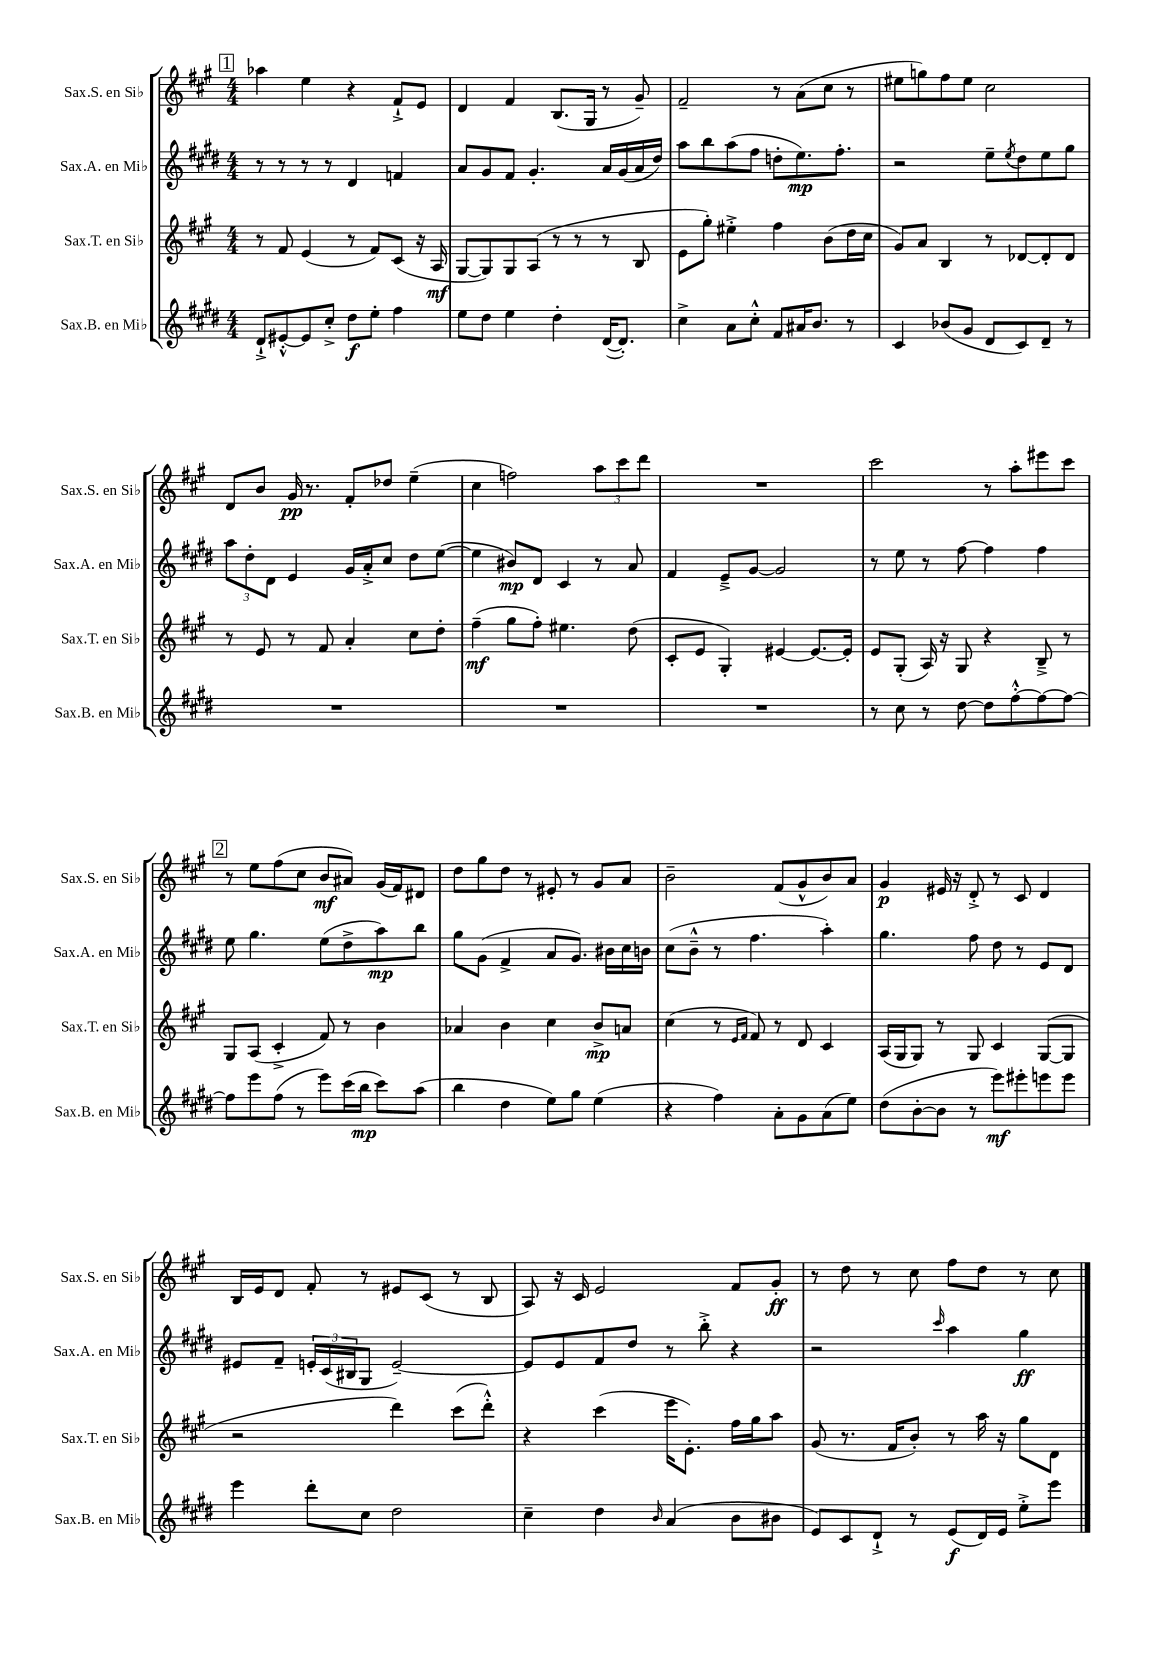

**kern	**dynam	**kern	**dynam	**kern	**dynam	**kern	**dynam
*part4	*part4	*part3	*part3	*part2	*part2	*part1	*part1
*staff4	*staff4	*staff3	*staff3	*staff2	*staff2	*staff1	*staff1
*I"Sax.B. en Mi♭	*	*I"Sax.T. en Si♭	*	*I"Sax.A. en Mi♭	*	*I"Sax.S. en Si♭	*
*I'Sax.B. en Mi♭	*	*I'Sax.T. en Si♭	*	*I'Sax.A. en Mi♭	*	*I'Sax.S. en Si♭	*
*clefG2	*	*clefG2	*	*clefG2	*	*clefG2	*
*k[f#c#g#d#]	*	*k[f#c#g#]	*	*k[f#c#g#d#]	*	*k[f#c#g#]	*
*M4/4	*	*M4/4	*	*M4/4	*	*M4/4	*
!!LO:REH:place=s1:t=1
=70	=70	=70	=70	=70	=70	=70	=70
8d#`^/L	.	8r	.	8r	.	4aa-X\	.
[8e#X'^^/	.	8f#/	.	8r	.	.	.
8e#/]	.	(4e/	.	8r	.	4ee\	.
8cc#'^/J	.	.	.	8r	.	.	.
8dd#\L	f	8r	.	4d#/	.	4r	.
8ee'\J	.	8f#/L)	.	.	.	.	.
4ff#\	.	(8c#/J	.	4fn/	.	8f#`^/L	.
.	.	16r	.	.	.	8e/J	.
.	.	16A/	mf	.	.	.	.
=71	=71	=71	=71	=71	=71	=71	=71
8ee\L	.	[8G#/L	.	8a/L	.	4d/	.
8dd#\J	.	8G#/])	.	8g#/	.	.	.
4ee\	.	8G#/	.	8f#/J	.	4f#/	.
.	.	(8A/J	.	4.g#'/	.	.	.
4dd#'\	.	8r	.	.	.	(8.B/L	.
.	.	8r	.	.	.	.	.
.	.	.	.	.	.	16G#/Jk	.
([16d#/KL	.	8r	.	16a/LL	.	8r	.
8.d#'/J])	.	.	.	(16g#/	.	.	.
.	.	8B/	.	16a/	.	8g#~/)	.
.	.	.	.	16dd#/JJ)	.	.	.
=72	=72	=72	=72	=72	=72	=72	=72
4cc#^\	.	8e\L	.	8aa\L	.	2f#~/	.
.	.	8gg#'\J)	.	8bb\	.	.	.
8a\L	.	4ee#X'^\	.	(8aa\	.	.	.
8cc#'^^\J	.	.	.	8ff#\J	.	.	.
8f#/L	.	4ff#\	.	8ddn'\L	.	8r	.
16a#X/K	.	.	.	8.ee\)	mp	(8a\L	.
8.b/J	.	.	.	.	.	.	.
.	.	(8b\L	.	.	.	8cc#\J	.
.	.	.	.	8.ff#'\J	.	.	.
8r	.	16dd\L	.	.	.	8r	.
.	.	16cc#\JJ	.	.	.	.	.
=73	=73	=73	=73	=73	=73	=73	=73
4c#/	.	8g#/L)	.	2r	.	8ee#X\L	.
.	.	8a/J	.	.	.	8ggn\)	.
(8b-X/L	.	4B/	.	.	.	8ff#\	.
8g#/J	.	.	.	.	.	8ee#\J	.
8d#/L	.	8r	.	8ee~\L	.	2cc#\	.
.	.	.	.	8qee/	.	.	.
8c#/)	.	[8d-X/L	.	8dd#\	.	.	.
8d#~/J	.	8d-'/]	.	8ee\	.	.	.
8r	.	8d-/J	.	8gg#\J	.	.	.
!!LO:LB:g=z
=74	=74	=74	=74	=74	=74	=74	=74
1r	.	8r	.	12aa\L	.	8d/L	.
.	.	.	.	12dd#'\	.	.	.
.	.	8e/	.	.	.	8b/J	.
.	.	.	.	12d#\J	.	.	.
.	.	8r	.	4e/	.	16g#/	pp
.	.	.	.	.	.	8.r	.
.	.	8f#/	.	.	.	.	.
.	.	4a'/	.	16g#/LL	.	8f#'/L	.
.	.	.	.	16a'^/J	.	.	.
.	.	.	.	8cc#/J	.	8dd-X/J	.
.	.	8cc#\L	.	8dd#\L	.	(4ee~\	.
.	.	8dd'\J	.	([8ee\J	.	.	.
=75	=75	=75	=75	=75	=75	=75	=75
1r	.	(4ff#~\	mf	4ee\]	.	4cc#\	.
.	.	8gg#\L	.	8b#X/L)	mp	2ffn\)	.
.	.	8ff#'\J)	.	8d#/J	.	.	.
.	.	4.ee#X\	.	4c#/	.	.	.
.	.	.	.	8r	.	12aa\L	.
.	.	.	.	.	.	12ccc#\	.
.	.	(8dd\	.	8a/	.	.	.
.	.	.	.	.	.	12ddd\J	.
=76	=76	=76	=76	=76	=76	=76	=76
1r	.	8c#'/L	.	4f#/	.	1r	.
.	.	8e/J	.	.	.	.	.
.	.	4G#'/)	.	8e~^/L	.	.	.
.	.	.	.	[8g#/J	.	.	.
.	.	[4e#X/	.	2g#/]	.	.	.
.	.	8.e#/L_	.	.	.	.	.
.	.	16e#'/Jk]	.	.	.	.	.
=77	=77	=77	=77	=77	=77	=77	=77
8r	.	8e/L	.	8r	.	2ccc#\	.
8cc#\	.	(8G#'/J	.	8ee\	.	.	.
8r	.	16A/)	.	8r	.	.	.
.	.	16r	.	.	.	.	.
[8dd#\	.	8G#/	.	[8ff#\	.	.	.
8dd#\L]	.	4r	.	4ff#\]	.	8r	.
[8ff#'^^\	.	.	.	.	.	8aa'\L	.
8ff#\_	.	8B~^/	.	4ff#\	.	8eee#X\	.
8ff#\J_	.	8r	.	.	.	8ccc#\J	.
!!LO:LB:g=z
!!LO:REH:place=s1:t=2
=78	=78	=78	=78	=78	=78	=78	=78
8ff#\L]	.	8G#/L	.	8ee\	.	8r	.
8eee\	.	(8A/J	.	4.gg#\	.	8ee\L	.
(8ff#\J	.	4c#'^/	.	.	.	(8ff#\	.
8r	.	.	.	.	.	8cc#\J	.
8eee\L)	.	8f#/)	.	(8ee\L	.	8b/L	mf
(16ccc#\L	.	8r	.	8dd#^\	.	8a#X/J)	.
16bb\JJ	mp	.	.	.	.	.	.
8ccc#\L)	.	4b\	.	8aa\)	mp	(16g#/LL	.
.	.	.	.	.	.	16f#/J)	.
(8aa\J	.	.	.	8bb\J	.	8d#X/J	.
=79	=79	=79	=79	=79	=79	=79	=79
4bb\	.	4a-X/	.	8gg#\L	.	8dd\L	.
.	.	.	.	(8g#\J	.	8gg#\	.
4dd#\	.	4b\	.	4f#^/	.	8dd\J	.
.	.	.	.	.	.	8r	.
8ee\L)	.	4cc#\	.	8a/L	.	8e#X'/	.
8gg#\J	.	.	.	8.g#/J)	.	8r	.
(4ee\	.	8b^/L	mp	.	.	8g#/L	.
.	.	.	.	16b#X\LL	.	.	.
.	.	8an/J	.	16cc#\	.	8a/J	.
.	.	.	.	16bn\JJ	.	.	.
=80	=80	=80	=80	=80	=80	=80	=80
4r	.	(4cc#\	.	(8cc#\L	.	2b~\	.
.	.	.	.	8b~^^\J	.	.	.
4ff#\)	.	8r	.	8r	.	.	.
.	.	16qqe/LL	.	.	.	.	.
.	.	16qqf#/JJ	.	.	.	.	.
.	.	8f#/)	.	4.ff#\	.	.	.
8a'\L	.	8r	.	.	.	(8f#/L	.
8g#\	.	8d/	.	.	.	8g#^^/	.
(8a\	.	4c#/	.	4aa'\)	.	8b/)	.
8ee\J)	.	.	.	.	.	8a/J	.
=81	=81	=81	=81	=81	=81	=81	=81
(8dd#\L	.	(16A/LL	.	4.gg#\	.	4g#/	p
.	.	16G#/J	.	.	.	.	.
[8b'\	.	8G#/J)	.	.	.	.	.
8b\J]	.	8r	.	.	.	16e#X/	.
.	.	.	.	.	.	16r	.
8r	.	8G#/	.	8ff#\	.	8d'^/	.
8eee\L)	mf	4c#/	.	8dd#\	.	8r	.
8eee#X'\	.	.	.	8r	.	8c#/	.
8eeen\	.	([8G#/L	.	8e/L	.	4d/	.
8eee\J	.	8G#/J]	.	8d#/J	.	.	.
!!LO:LB:g=z
=82	=82	=82	=82	=82	=82	=82	=82
4eee\	.	2r	.	8e#X/L	.	16B/LL	.
.	.	.	.	.	.	16e/J	.
.	.	.	.	8f#~/J	.	8d/J	.
8ddd#'\L	.	.	.	24en'/LL	.	8f#'/	.
.	.	.	.	(24c#/	.	.	.
.	.	.	.	24B#X/J	.	.	.
8cc#\J	.	.	.	8G#/J	.	8r	.
2dd#\	.	4ddd\)	.	[2e~/)	.	8e#X/L	.
.	.	.	.	.	.	(8c#/J	.
.	.	(8ccc#\L	.	.	.	8r	.
.	.	8ddd'^^\J)	.	.	.	8B/	.
=83	=83	=83	=83	=83	=83	=83	=83
4cc#~\	.	4r	.	8e/L]	.	8A/)	.
.	.	.	.	8e/	.	16r	.
.	.	.	.	.	.	16c#/	.
4dd#\	.	(4ccc#\	.	8f#/	.	2e/	.
.	.	.	.	8dd#/J	.	.	.
16qqb/	.	.	.	.	.	.	.
(4a/	.	16eee\KL	.	8r	.	.	.
.	.	8.e'\J)	.	.	.	.	.
.	.	.	.	8bb'^\	.	.	.
8b\L	.	16ff#\LL	.	4r	.	8f#/L	.
.	.	16gg#\J	.	.	.	.	.
8b#X\J	.	8aa\J	.	.	.	8g#'/J	ff
=84	=84	=84	=84	=84	=84	=84	=84
8e/L)	.	(8g#/	.	2r	.	8r	.
8c#/	.	8.r	.	.	.	8dd\	.
8d#`^/J	.	.	.	.	.	8r	.
.	.	16f#/KL	.	.	.	.	.
8r	.	8b'/J)	.	.	.	8cc#\	.
.	.	.	.	16qqccc#/	.	.	.
(8e/L	f	8r	.	4aa\	.	8ff#\L	.
16d#/L)	.	16aa\	.	.	.	8dd\J	.
16e/JJ	.	16r	.	.	.	.	.
8ee'^\L	.	8gg#\L	.	4gg#\	ff	8r	.
8eee\J	.	8d\J	.	.	.	8cc#\	.
==	==	==	==	==	==	==	==
*-	*-	*-	*-	*-	*-	*-	*-
